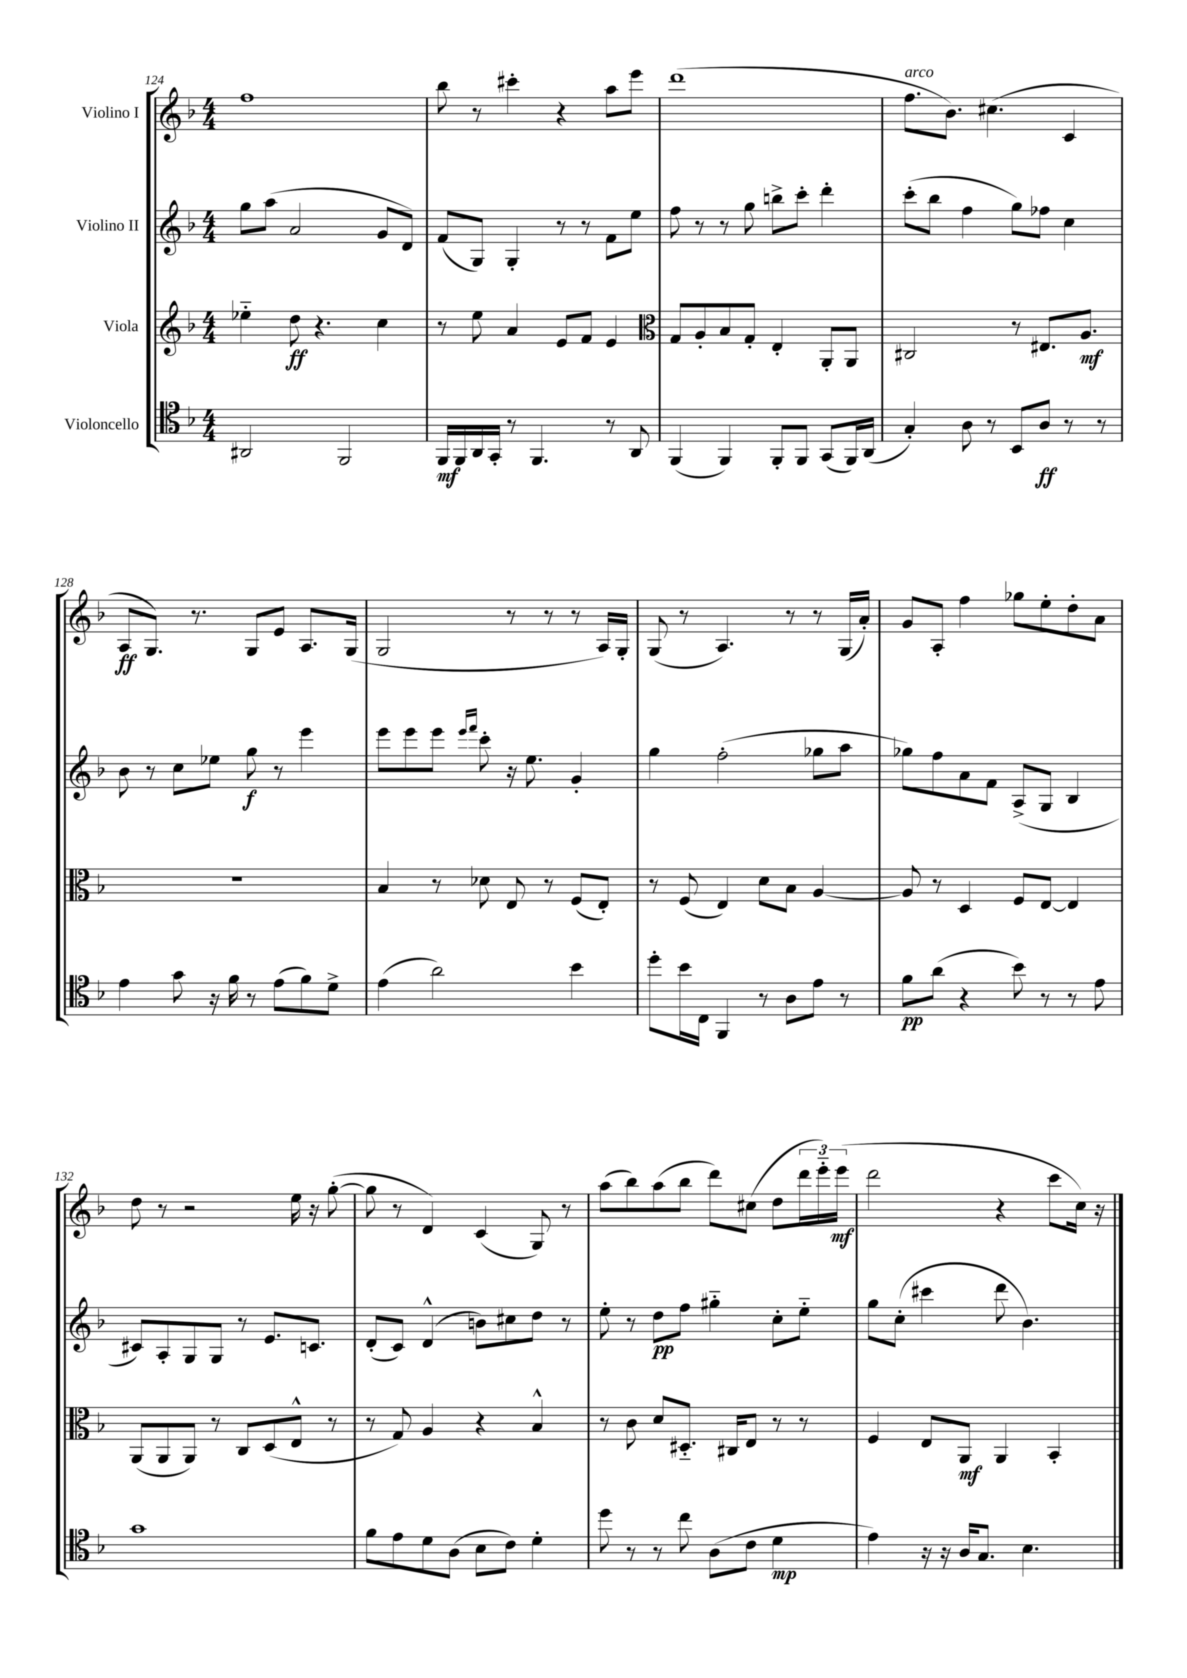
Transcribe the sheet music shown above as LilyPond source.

<<
\new StaffGroup <<
\new Staff = "s0" \with { instrumentName = "Violino I" } {
    \clef treble \key f \major \numericTimeSignature \time 4/4
    f''1 |
    bes''8 r8 cis'''4-. r4 a''8 e'''8 |
    d'''1( |
    f''8.^\markup { \italic "arco" } bes'8.) cis''4.( c'4 |
    a8\ff g8.) r8. g8 e'8 a8. g16( |
    g2 r8 r8 r8 a16) g16-. |
    g8( r8 a4.) r8 r8 g16( a'16-.) |
    g'8 a8-. f''4 ges''8 e''8-. d''8-. a'8 |
    d''8 r8 r2 e''16 r16 g''8~-.( |
    g''8 r8 d'4) c'4( g8) r8 |
    a''8( bes''8) a''8( bes''8 d'''8) cis''8( d''8 \tuplet 3/2 { d'''16 e'''16-_) e'''16\mf( } |
    d'''2 r4 c'''8 c''16) r16 \bar "|." |
}
\new Staff = "s1" \with { instrumentName = "Violino II" } {
    \clef treble \key f \major \numericTimeSignature \time 4/4
    g''8 a''8( a'2 g'8 d'8) |
    f'8( g8) g4-. r8 r8 f'8 e''8 |
    f''8 r8 r8 g''8 b''8-> c'''8-. d'''4-. |
    c'''8-.( bes''8 f''4 g''8) fes''8 c''4 |
    bes'8 r8 c''8 ees''8 g''8\f r8 e'''4 |
    e'''8 e'''8 e'''8 \grace { e'''16 f'''16 } c'''8-. r16 e''8. g'4-. |
    g''4 f''2-.( ges''8 a''8 |
    ges''8) f''8 a'8 f'8 a8->( g8 bes4 |
    cis'8) a8-. g8 g8 r8 e'8. c'8. |
    d'8-.( c'8) d'4-^( b'8) cis''8 d''8 r8 |
    e''8-. r8 d''8\pp f''8 gis''4-_ c''8-. e''8-_ |
    g''8 c''8-.( cis'''4 d'''8 bes'4.) \bar "|." |
}
\new Staff = "s2" \with { instrumentName = "Viola" } {
    \clef treble \key f \major \numericTimeSignature \time 4/4
    ees''4-_ d''8\ff r4. c''4 |
    r8 e''8 a'4 e'8 f'8 e'4 |
    \clef alto g8 a8-. bes8 g8-. e4-. a,8-. a,8 |
    cis2 r8 eis8. a8.\mf |
    R1 |
    bes4 r8 des'8 e8 r8 f8( e8-.) |
    r8 f8( e4) d'8 bes8 a4~ |
    a8 r8 d4 f8 e8~ e4 |
    a,8( a,8 a,8) r8 c8 d8( e8-^ r8 |
    r8 g8) a4 r4 bes4-^ |
    r8 c'8 d'8 dis8.-_ cis16 e8 r8 r8 |
    f4 e8 a,8\mf a,4 bes,4-. \bar "|." |
}
\new Staff = "s3" \with { instrumentName = "Violoncello" } {
    \clef tenor \key f \major \numericTimeSignature \time 4/4
    ais,2 f,2 |
    f,16\mf f,16 a,16 g,16-. r8 f,4. r8 a,8 |
    f,4( f,4) f,8-. f,8 g,8( f,16) a,16( |
    g4-.) a8 r8 bes,8 a8\ff r8 r8 |
    e'4 g'8 r16 f'16 r8 e'8( f'8) d'8-> |
    e'4( a'2) bes'4 |
    d''8-. bes'16 c16 f,4 r8 a8 e'8 r8 |
    f'8\pp a'8( r4 bes'8) r8 r8 e'8 |
    g'1 |
    f'8 e'8 d'8 a8( bes8 c'8) d'4-. |
    d''8 r8 r8 c''8 a8( c'8 d'4\mp |
    e'4) r16 r16 a16 g8. bes4. \bar "|." |
}
>>
>>
\layout { \context { \Score currentBarNumber = #124 } }
